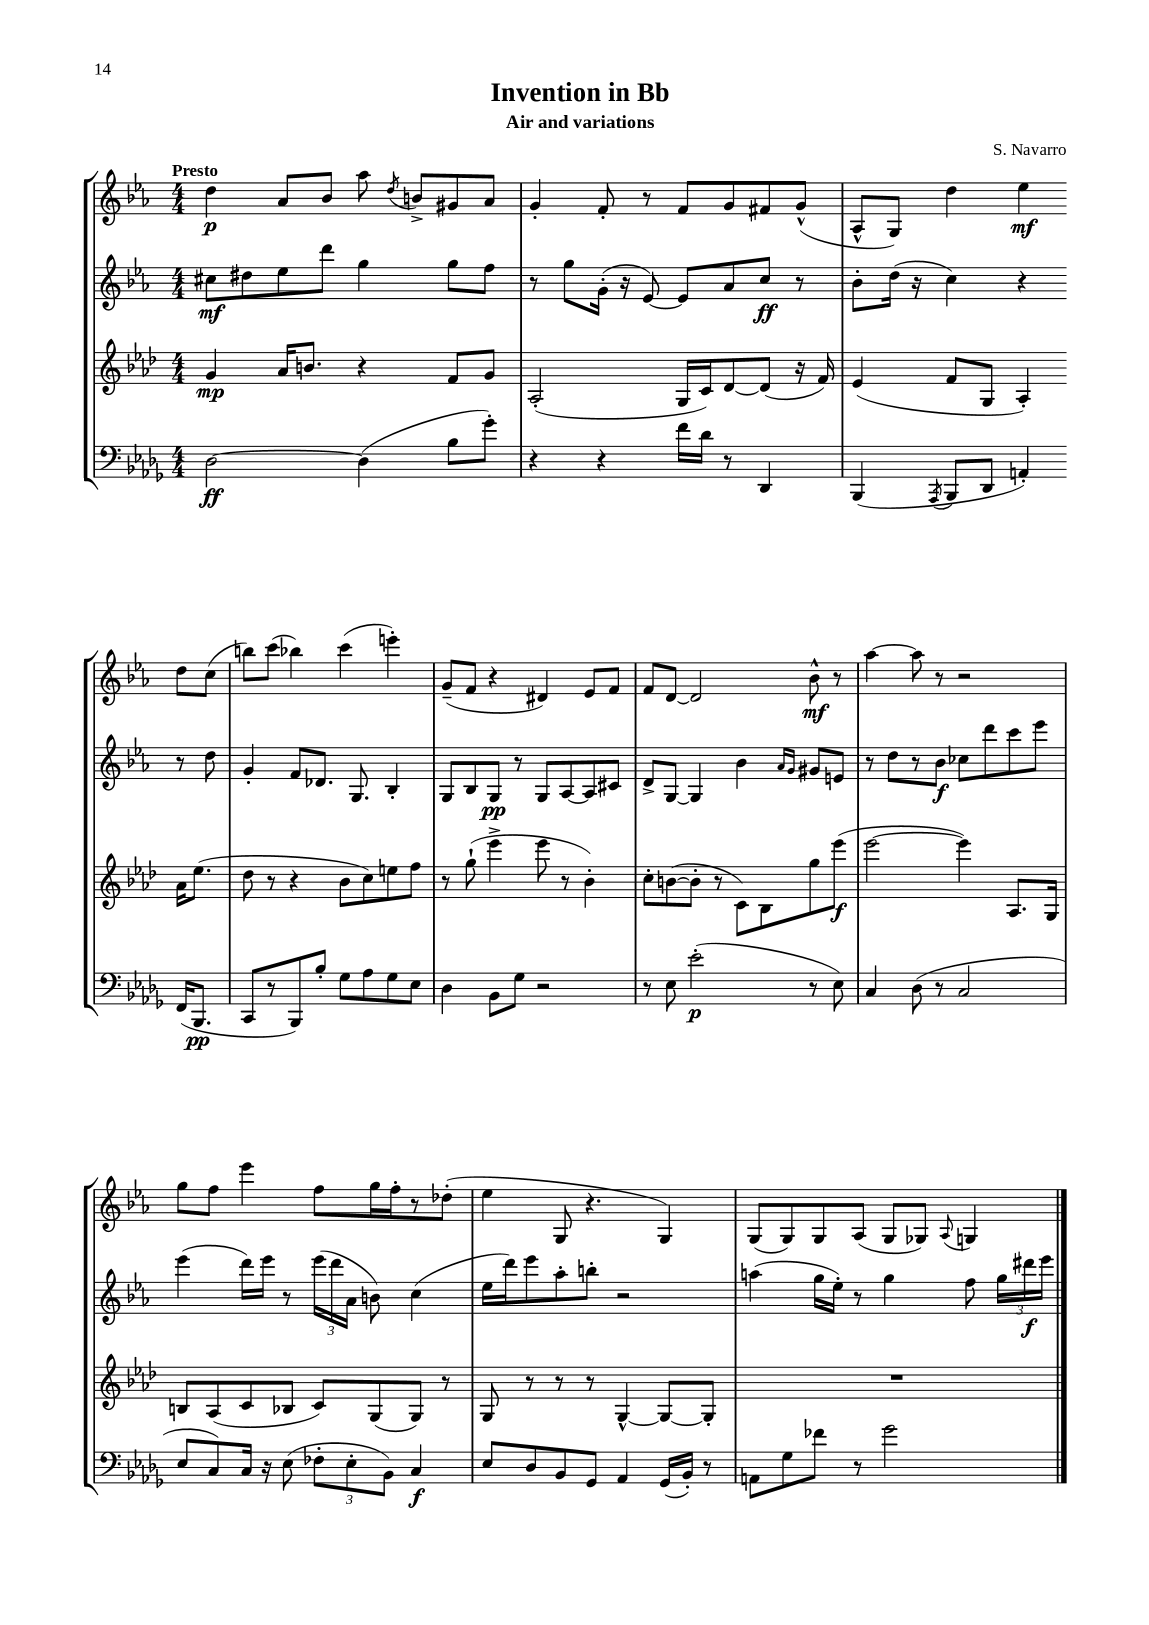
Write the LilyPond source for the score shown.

\header { title = "Invention in Bb" composer = "S. Navarro" subtitle = "Air and variations" }
<<
\new StaffGroup <<
\new Staff = "s0" {
    \clef treble \key ees \major \numericTimeSignature \time 4/4 \tempo "Presto"
    \autoBeamOff d''4\p aes'8[ bes'8] aes''8 \acciaccatura { d''8 } b'8[-> gis'8 aes'8] |
    g'4-. f'8-. r8 f'8[ g'8 fis'8 g'8]-^( |
    aes8[-^ g8]) d''4 ees''4\mf d''8[ c''8]( |
    b''8[) c'''8]( bes''4) c'''4( e'''4-.) |
    g'8[--( f'8] r4 dis'4) ees'8[ f'8] |
    f'8[ d'8]~ d'2 bes'8-^\mf r8 |
    aes''4~ aes''8 r8 r2 |
    g''8[ f''8] ees'''4 f''8[ g''16 f''16-. r8 des''8]-.( |
    ees''4 g8 r4. g4) |
    g8[( g8) g8 aes8]( g8[ ges8]) \appoggiatura { aes8 } g4 \bar "|." |
}
\new Staff = "s1" {
    \clef treble \key ees \major \numericTimeSignature \time 4/4
    \autoBeamOff cis''8[\mf dis''8 ees''8 d'''8] g''4 g''8[ f''8] |
    r8 g''8[ g'16]-.( r16 ees'8~) ees'8[ aes'8 c''8]\ff r8 |
    bes'8[-. d''16]( r16 c''4) r4 r8 d''8 |
    g'4-. f'8[ des'8.] g8. bes4-. |
    g8[ bes8 g8]\pp r8 g8[ aes8~ aes8 cis'8] |
    d'8[-> g8]~ g4 bes'4 \grace { aes'16[ g'16] } gis'8[ e'8] |
    r8 d''8[ r8 bes'8]\f ces''8[ d'''8 c'''8 ees'''8] |
    ees'''4( d'''16[) ees'''16] r8 \tuplet 3/2 { ees'''16[( d'''16 aes'16] } b'8) c''4( |
    ees''16[ d'''16) ees'''8 aes''8-. b''8]-. r2 |
    a''4( g''16[ ees''16]-.) r8 g''4 f''8 \tuplet 3/2 { g''16[ dis'''16\f ees'''16] } \bar "|." |
}
\new Staff = "s2" {
    \clef treble \key aes \major \numericTimeSignature \time 4/4
    \autoBeamOff g'4\mp aes'16[ b'8.] r4 f'8[ g'8] |
    aes2-.( g16[ c'16) des'8~ des'8]( r16 f'16) |
    ees'4( f'8[ g8] aes4-.) aes'16[ ees''8.]( |
    des''8 r8 r4 bes'8[ c''8) e''8 f''8] |
    r8 g''8-!( ees'''4-> ees'''8 r8 bes'4-.) |
    c''8[-. b'8~( b'8]-. r8 c'8[) bes8 g''8 ees'''8]\f( |
    ees'''2~ ees'''4) aes8.[ g16] |
    b8[ aes8( c'8 bes8] c'8[) g8( g8]) r8 |
    g8 r8 r8 r8 g4~-^ g8[~ g8]-. |
    R1 \bar "|." |
}
\new Staff = "s3" {
    \clef bass \key des \major \numericTimeSignature \time 4/4
    \autoBeamOff des2~\ff des4( bes8[ ges'8]-.) |
    r4 r4 f'16[ des'16] r8 des,4 |
    bes,,4( \acciaccatura { aes,,8 } bes,,8[ des,8] a,4-.) f,16[( bes,,8.]\pp |
    c,8[ r8 bes,,8) bes8]-. ges8[ aes8 ges8 ees8] |
    des4 bes,8[ ges8] r2 |
    r8 ees8 ees'2-.\p( r8 ees8) |
    c4 des8( r8 c2 |
    ees8[ c8) c16] r16 ees8( \tuplet 3/2 { fes8[-. ees8-. bes,8]) } c4\f |
    ees8[ des8 bes,8 ges,8] aes,4 ges,16[( bes,16]-.) r8 |
    a,8[ ges8 fes'8] r8 ges'2 \bar "|." |
}
>>
>>
\layout { \context { \Score \remove "Bar_number_engraver" } }
